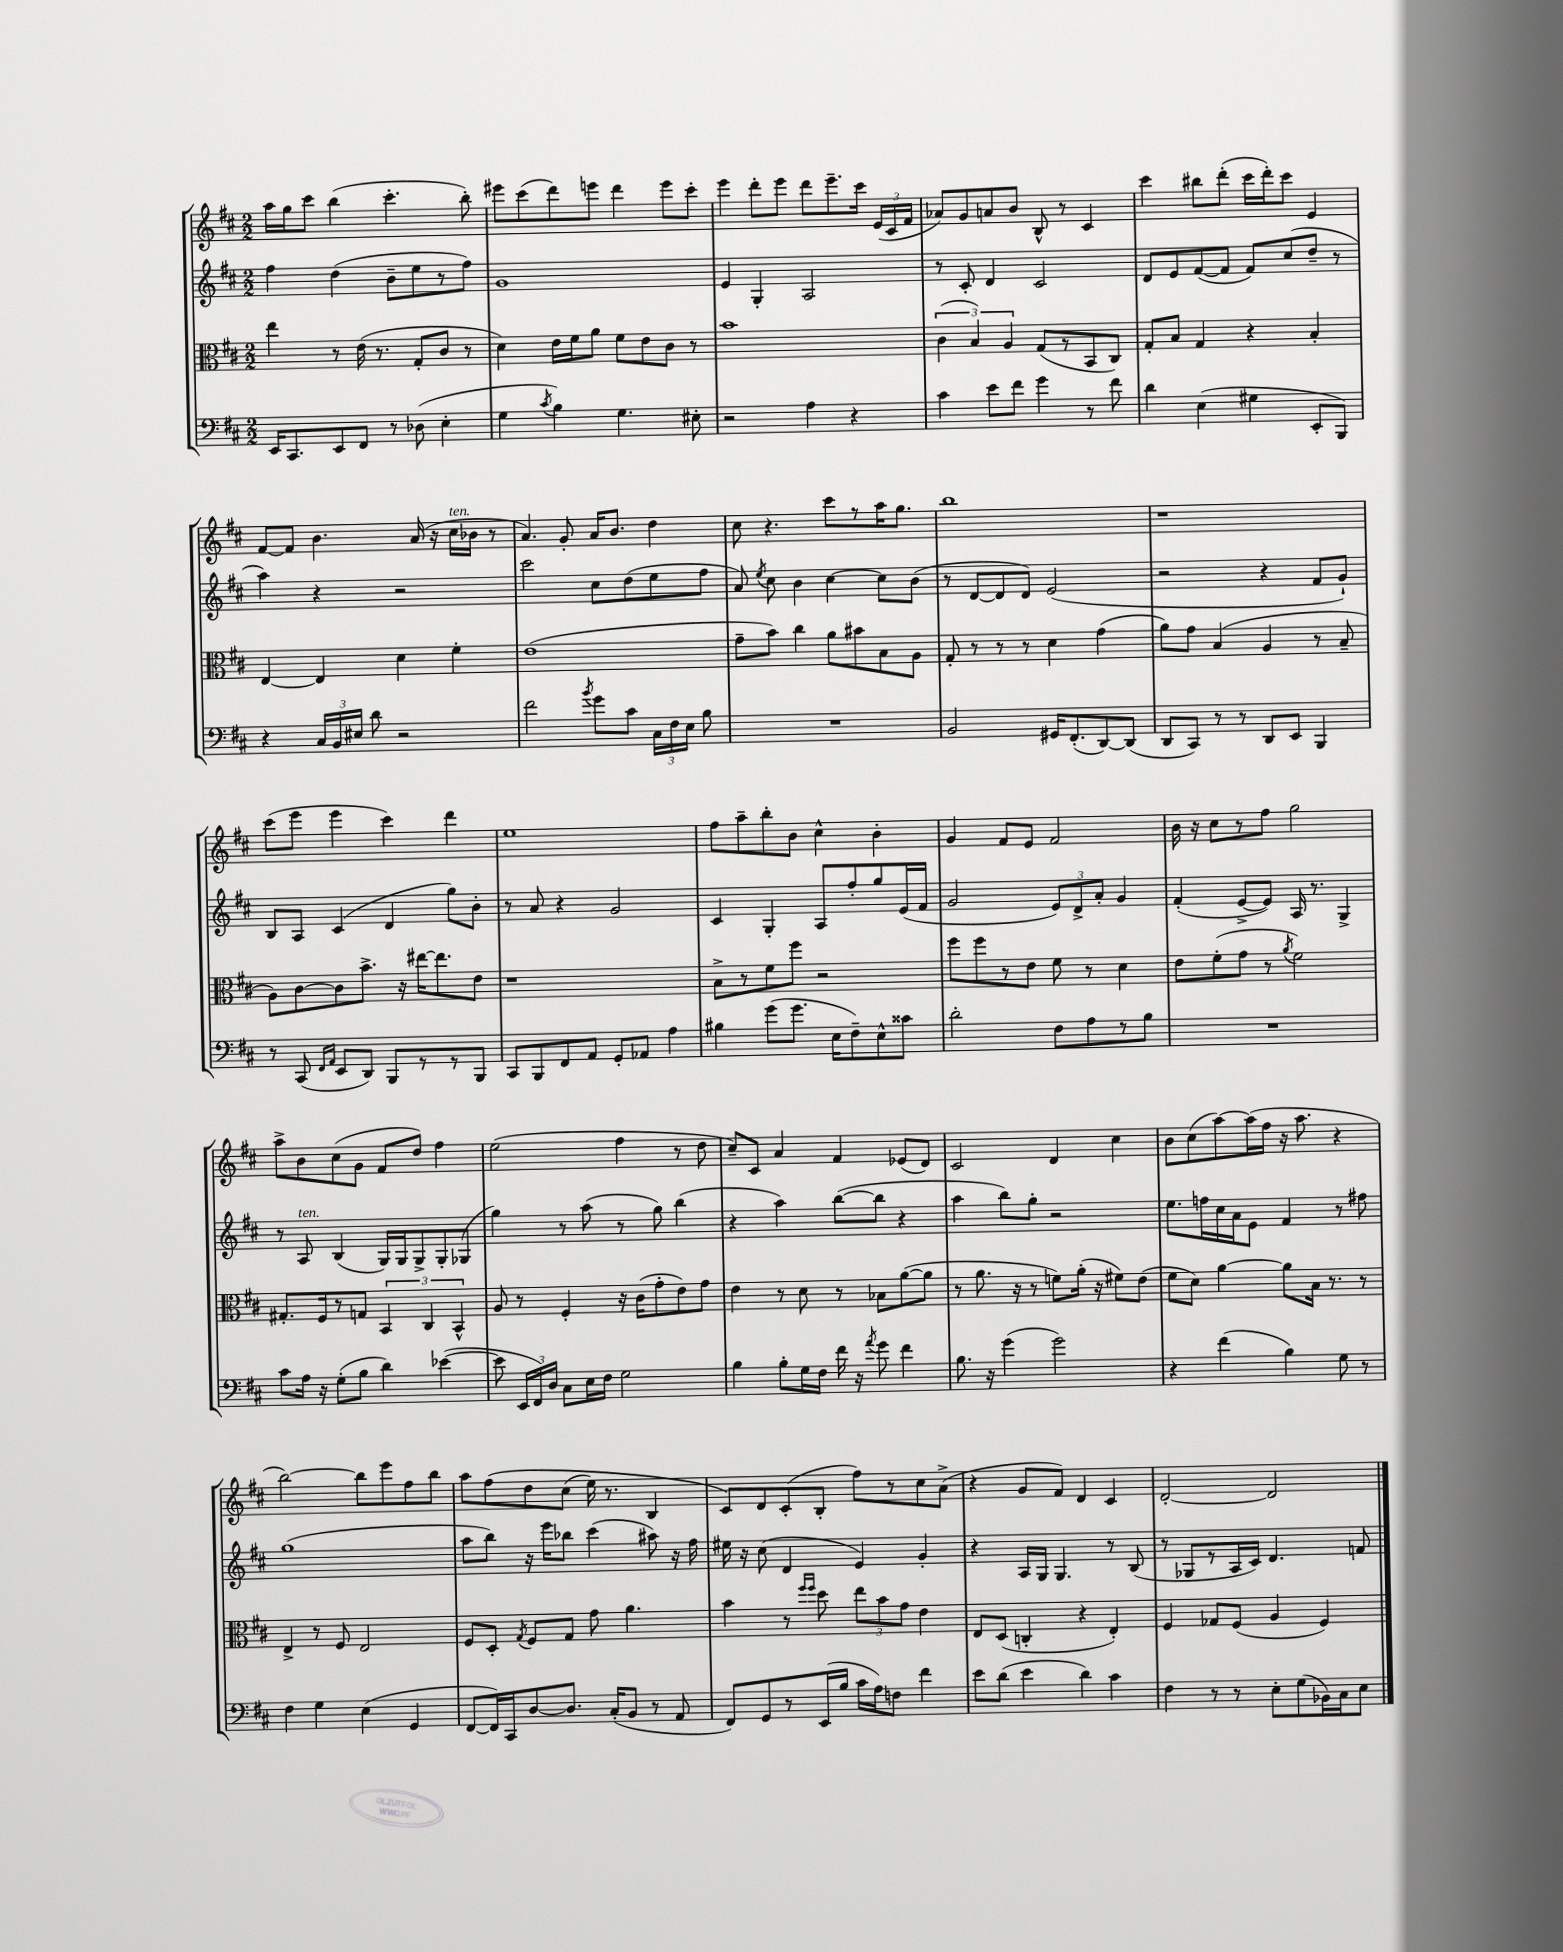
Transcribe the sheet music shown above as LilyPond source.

<<
\new StaffGroup <<
\new Staff = "s0" {
    \clef treble \key d \major \numericTimeSignature \time 2/2
    \autoBeamOff a''16[ g''16 cis'''8] b''4( cis'''4.-. b''8-.) |
    eis'''8[ cis'''8( d'''8) e'''8] d'''4 e'''8[ cis'''8]-. |
    e'''4 d'''8[-. e'''8] d'''8[ e'''8.-- cis'''16] \tuplet 3/2 { e'16[( cis'16 fis'16] } |
    aes'8[) g'8 a'8 b'8] b8-^ r8 cis'4 |
    cis'''4 bis''8[ d'''8]-.( cis'''16[ d'''16-.) cis'''8] e'4 |
    fis'8[~ fis'8] b'4. a'16( r16 cis''16[^\markup { \italic "ten." } bes'16] r8 |
    a'4.) g'8-. a'16[ b'8.] d''4 |
    cis''8 r4. cis'''8[ r8 a''16 g''8.] |
    b''1 |
    r1 |
    cis'''8[( e'''8] e'''4 cis'''4) d'''4 |
    e''1 |
    fis''8[ a''8-- b''8-. b'8] cis''4-^ b'4-. |
    g'4 fis'8[ e'8] fis'2 |
    b'16 r16 cis''8[ r8 fis''8] g''2 |
    a''8[-> b'8 cis''8( g'8] fis'8[ d''8]) fis''4 |
    e''2( fis''4 r8 d''8 |
    cis''8[--) cis'8] a'4 fis'4 ees'8[( d'8]) |
    cis'2 d'4 cis''4 |
    b'8[ cis''8( a''8~) a''16( fis''16] r16 a''8. r4 |
    b''2~) b''8[ e'''8 fis''8 b''8] |
    a''8[ fis''8\( d''8 cis''8]( e''16) r8. b4 |
    cis'8[\) d'8 cis'8-.( b8]-. fis''8[) r8 cis''8 a'8]->( |
    r4 g'8[ fis'8]) d'4 cis'4 |
    d'2~-. d'2 \bar "|." |
}
\new Staff = "s1" {
    \clef treble \key d \major \numericTimeSignature \time 2/2
    \autoBeamOff fis''4 d''4( b'8[-- e''8 r8 fis''8]) |
    g'1 |
    e'4 g4-. a2 |
    r8 cis'8-. d'4 cis'2 |
    d'8[ e'8 fis'8~( fis'8] fis'8[) cis''8( d''8]-- r8 |
    a''4) r4 r2 |
    cis'''2 cis''8[ d''8( e''8 fis''8] |
    a'8) \acciaccatura { e''8 } cis''8 b'4 cis''4~ cis''8[ b'8]( |
    r8 d'8[~ d'8 d'8]) e'2( |
    r2 r4 fis'8[ g'8]-!) |
    b8[ a8] cis'4( d'4 g''8[) b'8]-. |
    r8 a'8 r4 g'2 |
    cis'4 g4-. a8[ fis''8-. g''8 e'16( fis'16] |
    g'2 \tuplet 3/2 { e'8[) d'8-> a'8]-. } g'4 |
    fis'4-.( e'8[~-> e'8]) a16 r8. g4-> |
    r8 a8^\markup { \italic "ten." } b4( g16[) g16 g8-> g8-. ges8]( |
    g''4) r8 a''8( r8 g''8) b''4( |
    r4 a''4) b''8[~( b''8] r4 |
    a''4 b''8[) g''8]-. r2 |
    e''8.[ f''16 cis''16 a'16 e'8] fis'4 r8 fis''8 |
    g''1( |
    a''8[ b''8]) r16 e'''16[ bes''8] cis'''4( ais''8) r16 fis''16 |
    eis''16 r16 cis''8( d'4 e'4) g'4-. |
    r4 a16[ g16] g4. r8 b8( |
    r8 ges8[ r8 a16 cis'16]) d'4. f'8 \bar "|." |
}
\new Staff = "s2" {
    \clef alto \key d \major \numericTimeSignature \time 2/2
    \autoBeamOff e''4 r8 e'16( r8. g8[-. cis'8] r8 |
    d'4) e'16[ fis'16 a'8] fis'8[ e'8 cis'8] r8 |
    b'1 |
    \tuplet 3/2 { cis'4( b4) a4 } g8[( r8 b,8 cis8]) |
    g8[-. b8] g4 r4 b4-. |
    e4~ e4 d'4 fis'4-. |
    e'1( |
    g'8[-- b'8]) cis''4 a'8[ bis'8 b8 a8] |
    g8-. r8 r8 r8 d'4 g'4( |
    a'8[) g'8] b4( a4 r8 b8-- |
    a8[) cis'8~ cis'8 b'8.]-> r16 eis''16[~ eis''8. e'8] |
    r1 |
    b8[-> r8 fis'8 fis''8] r2 |
    fis''8[ fis''8 r8 e'8] fis'8 r8 d'4 |
    e'8[ fis'8-.( g'8] r8 \acciaccatura { a'8 } fis'2) |
    gis8.[-. fis16 r8 g8] \tuplet 3/2 { b,4 cis4 b,4-^ } |
    a8 r8 fis4-. r16 cis'16[( g'8-. e'8) g'8] |
    e'4 r8 d'8 r8 bes8[ a'8~( a'8] |
    r8 a'8. r16 r8 f'8[) a'16]-.( r16 fis'8[) e'8]( |
    fis'8[ d'8]) a'4~ a'8[ b16] r8. r8 |
    e4-> r8 fis8 e2 |
    fis8[ d8]-. \acciaccatura { g8 } fis8[ g8] g'8 a'4. |
    b'4 r8 \grace { fis''16[ fis''16] } d''8 \tuplet 3/2 { e''8[ b'8 g'8] } e'4 |
    e8[ d8]( c4-. r4 e4-.) |
    fis4 ges8[ fis8]( a4 fis4) \bar "|." |
}
\new Staff = "s3" {
    \clef bass \key d \major \numericTimeSignature \time 2/2
    \autoBeamOff e,16[ cis,8. e,8 fis,8] r8 des8( e4-. |
    g4 \acciaccatura { cis'8 } b4) g4. eis8-. |
    r2 a4 r4 |
    cis'4 e'8[ fis'8] g'4 r8 fis'8 |
    d'4 e4( gis4 e,8[-. b,,8]) |
    r4 \tuplet 3/2 { cis16[ b,16 eis16] } d'8 r2 |
    fis'2 \acciaccatura { b'8 } g'8[ cis'8] \tuplet 3/2 { cis16[ fis16 e16] } b8 |
    R1 |
    b,2 gis,16[ fis,8.-.( d,8~) d,8]( |
    d,8[ cis,8]) r8 r8 d,8[ e,8] b,,4 |
    r8 cis,8( \grace { fis,16[ a,16] } e,8[ d,8]) b,,8[ r8 r8 b,,8] |
    cis,8[ b,,8 fis,8 a,8] g,8[-. aes,8] a4 |
    bis4 g'8[( g'8.] e16[ fis8--) e8-^ cisis'8] |
    d'2-. fis8[ a8 r8 b8] |
    R1 |
    cis'8[ a16] r16 g8[-.( b8] d'4) ees'4~( |
    ees'8 \tuplet 3/2 { e,16[ fis,16) d16] } cis8[ e16 fis16] g2 |
    b4 b8[-. g16 fis16] fis'16 r16 \acciaccatura { a'8 } g'8 fis'4 |
    b8. r16 g'4( g'2) |
    r4 fis'4( b4) g8 r8 |
    fis4 g4 e4( g,4 |
    fis,8[~ fis,16) cis,16 d8~ d8.] cis16[-.( b,8] r8 a,8 |
    fis,8[) g,8 r8 e,16( b16] cis'16[ a16) f8] fis'4 |
    e'8[ d'8]( e'4 d'4) cis'4 |
    fis4 r8 r8 e8[-. g8( bes,16) cis16 e8] \bar "|." |
}
>>
>>
\layout { \context { \Score \remove "Bar_number_engraver" } }
